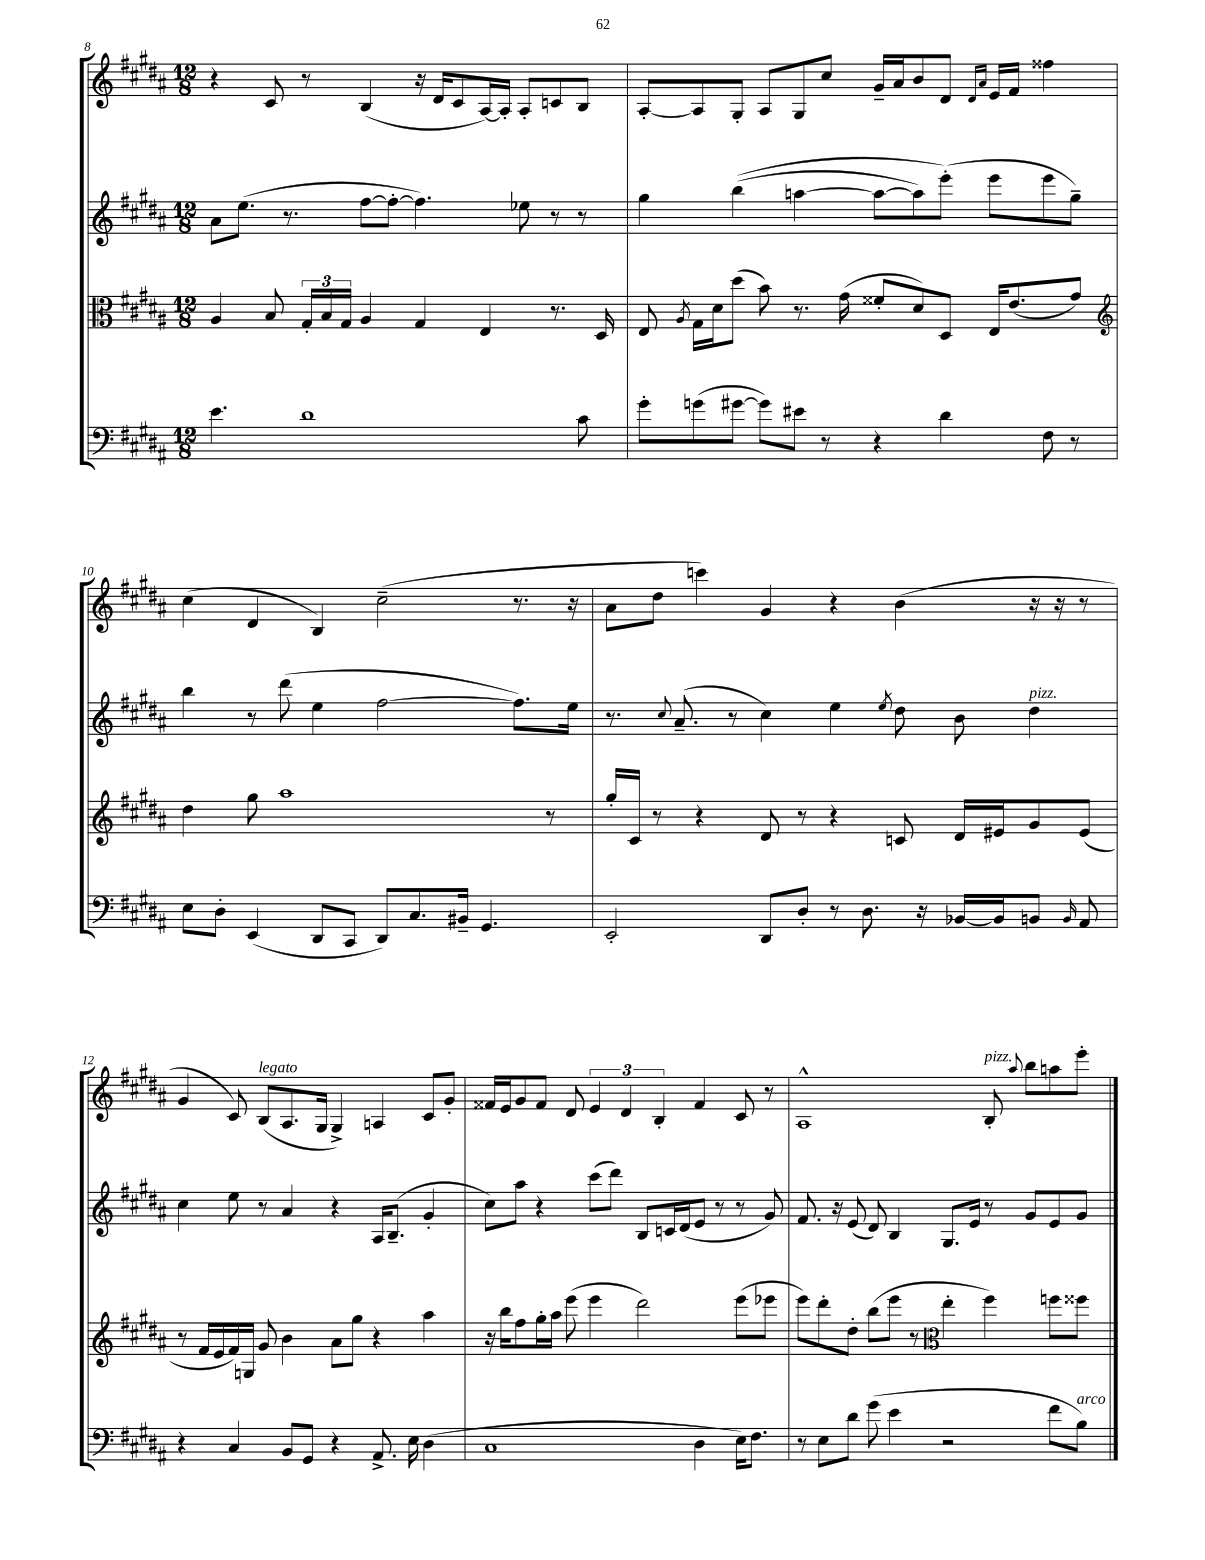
<<
\new StaffGroup <<
\new Staff = "s0" {
    \clef treble \key b \major \numericTimeSignature \time 12/8
    \autoBeamOff r4 cis'8 r8 b4( r16 dis'16[ cis'8 ais16~) ais16]-. ais8[-. c'8 b8] |
    ais8[~-. ais8 gis8]-. ais8[ gis8 cis''8] gis'16[-- ais'16 b'8 dis'8] \grace { dis'16[ ais'16] } e'16[ fis'16] fisis''4 |
    cis''4( dis'4 b4) cis''2--( r8. r16 |
    ais'8[ dis''8] c'''4) gis'4 r4 b'4( r16 r16 r8 |
    gis'4 cis'8) b8[^\markup { \italic "legato" }( ais8. gis16] gis4->) a4 cis'8[ gis'8]-. |
    fisis'16[ e'16 gis'8 fisis'8] dis'8 \tuplet 3/2 { e'4 dis'4 b4-. } fisis'4 cis'8 r8 |
    ais1-^ b8-.^\markup { \italic "pizz." } \appoggiatura { ais''8 } b''8[ a''8 e'''8]-. \bar "|." |
}
\new Staff = "s1" {
    \clef treble \key b \major \numericTimeSignature \time 12/8
    \autoBeamOff ais'8[ e''8.]( r8. fis''8[~ fis''8]~-. fis''4.) ees''8 r8 r8 |
    gis''4 b''4(\( a''4~ a''8[~ a''8) e'''8]-.(\) e'''8[ e'''8 gis''8]--) |
    b''4 r8 dis'''8( e''4 fis''2~ fis''8.[) e''16] |
    r8. \appoggiatura { cis''8 } ais'8.--( r8 cis''4) e''4 \acciaccatura { e''8 } dis''8 b'8 dis''4^\markup { \italic "pizz." } |
    cis''4 e''8 r8 ais'4 r4 ais16[ b8.]--( gis'4-. |
    cis''8[) ais''8] r4 cis'''8[( dis'''8]) b8[ c'16 dis'16( e'8] r8 r8 gis'8) |
    fis'8. r16 e'8( dis'8) b4 gis8.[ e'16] r8 gis'8[ e'8 gis'8] \bar "|." |
}
\new Staff = "s2" {
    \clef alto \key b \major \numericTimeSignature \time 12/8
    \autoBeamOff ais4 b8 \tuplet 3/2 { gis16[-. b16 gis16] } ais4 gis4 e4 r8. dis16 |
    e8 \acciaccatura { ais8 } gis16[ dis'16 dis''8]( b'8) r8. gis'16( fisis'8[-. dis'8) dis8] e16[ e'8.( gis'8]) |
    \clef treble dis''4 gis''8 ais''1 r8 |
    gis''16[-. cis'16] r8 r4 dis'8 r8 r4 c'8 dis'16[ eis'16 gis'8 eis'8]( |
    r8 fis'16[ e'16 fis'16) g16] gis'8 b'4 ais'8[ gis''8] r4 ais''4 |
    r16 b''16[ fis''8 gis''16-. ais''16] e'''8( e'''4 dis'''2) e'''8[( ees'''8] |
    e'''8[) dis'''8-. dis''8]-. b''8[( e'''8] r8 \clef alto e''4-. fis''4) f''8[ fisis''8] \bar "|." |
}
\new Staff = "s3" {
    \clef bass \key b \major \numericTimeSignature \time 12/8
    \autoBeamOff e'4. dis'1 cis'8 |
    gis'8[-. g'8( gis'8]~ gis'8[) eis'8] r8 r4 dis'4 fis8 r8 |
    e8[ dis8]-. e,4( dis,8[ cis,8] dis,8[) cis8. bis,16]-- gis,4. |
    e,2-. dis,8[ dis8]-. r8 dis8. r16 bes,16[~ bes,16 b,8] \grace { b,16 } ais,8 |
    r4 cis4 b,8[ gis,8] r4 ais,8.-> e16 dis4( |
    cis1 dis4 e16[) fis8.] |
    r8 e8[ dis'8] gis'8( e'4 r2 fis'8[ b8]^\markup { \italic "arco" }) \bar "|." |
}
>>
>>
\layout { \context { \Score currentBarNumber = #8 } }
